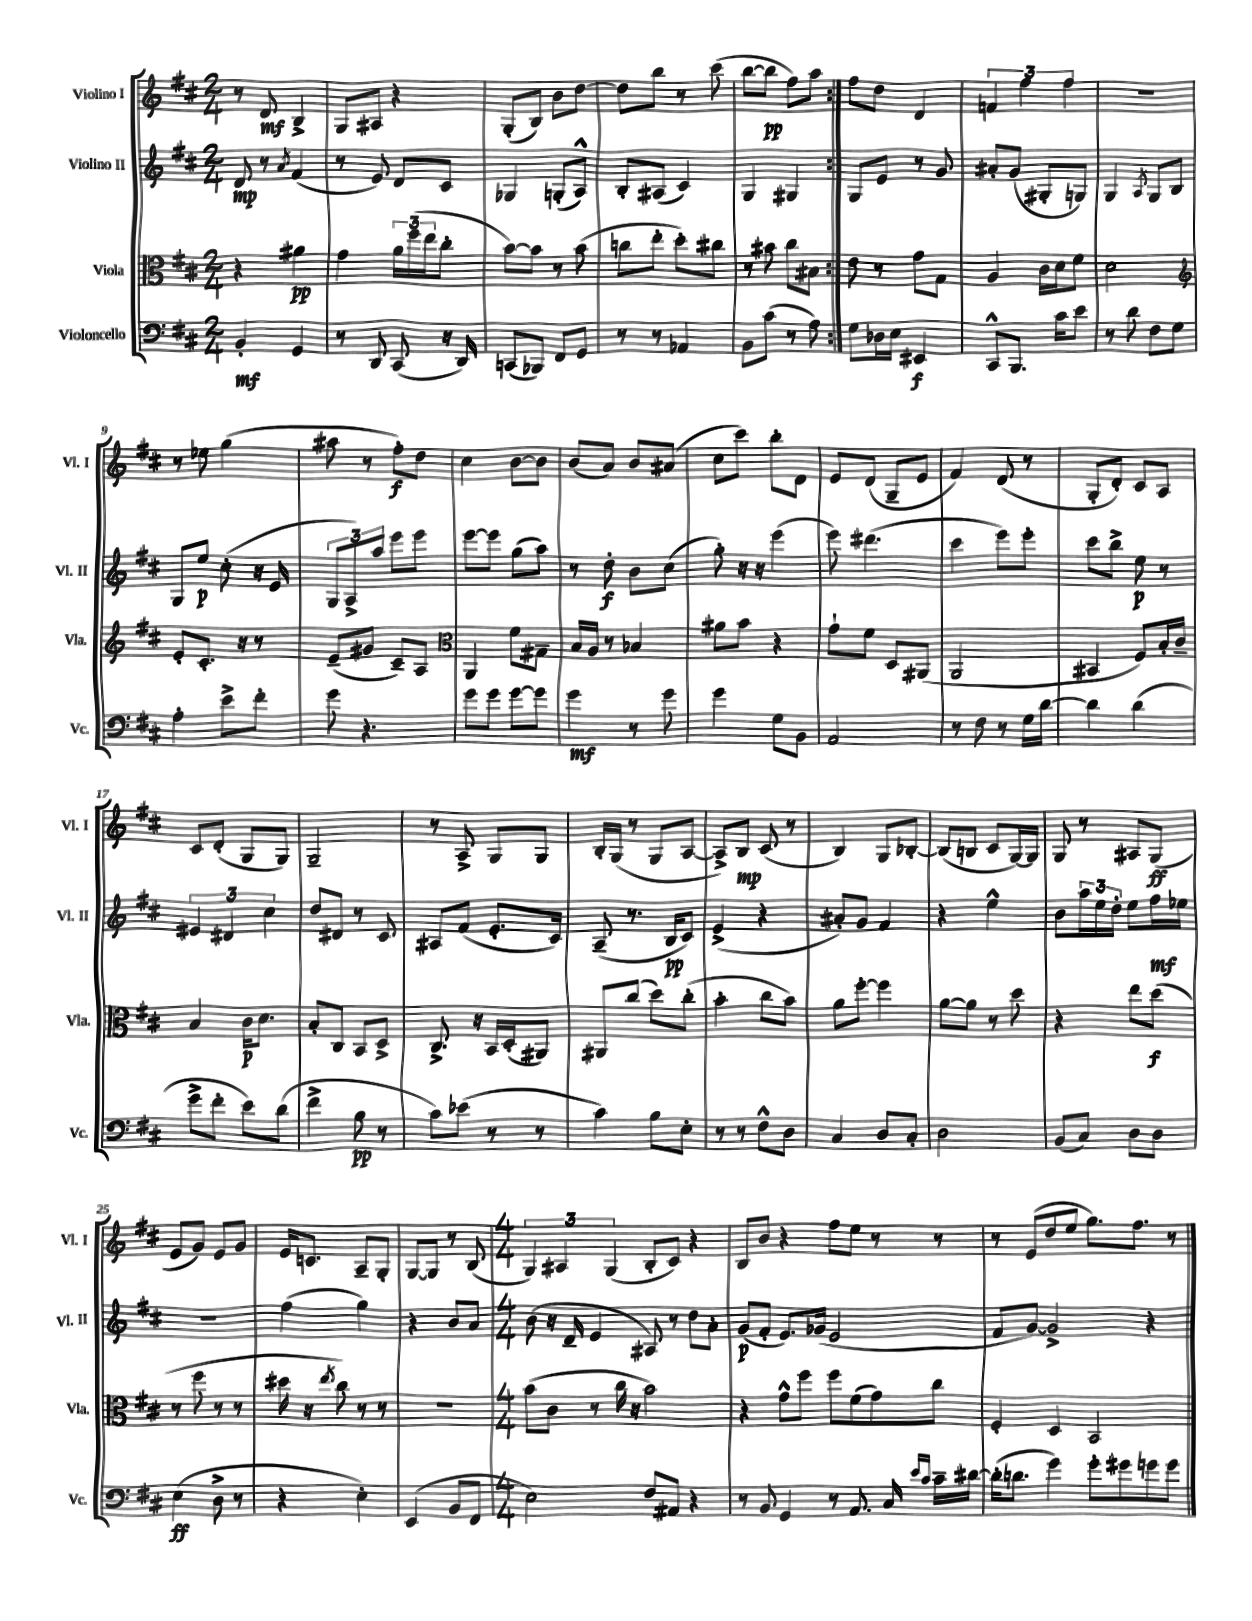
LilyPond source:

<<
\new StaffGroup <<
\new Staff = "s0" \with { instrumentName = "Violino I" shortInstrumentName = "Vl. I" } {
    \clef treble \key d \major \numericTimeSignature \time 2/4
    \repeat volta 2 { r8 d'8\mf b4-> |
    g8 ais8 r4 |
    g8-.( b8) b'8 d''8~ |
    d''8 b''8 r8 cis'''8( |
    b''8~ b''8\pp fis''8) a''8 | }
    fis''8 d''8 d'4 |
    \tuplet 3/2 { f'4 fis''4 fis''4 } |
    R2 |
    r8 ees''8 g''4( |
    ais''8 r8 fis''8-.\f) d''8 |
    cis''4 b'8~ b'8 |
    b'8( a'8) b'8 ais'8( |
    cis''8 cis'''8) b''8-. d'8 |
    e'8 d'8( g8-- e'8 |
    fis'4) d'8( r8 |
    g8-. d'8-.) cis'8 a8 |
    cis'8 d'8-.( g8 g8) |
    g2-- |
    r8 a8-> g8 g8 |
    b16-. g16( r8 g8 a8~ |
    a8->) b8\mp cis'8( r8 |
    b4) g8 bes8~-. |
    bes8( b8 cis'8 g16~) g16 |
    g8 r8 ais8 g8\ff( |
    e'8 g'8) e'8 g'8 |
    e'16 c'8. a8-- g8-. |
    g8~ g8 r8 b8( |
    \numericTimeSignature \time 4/4 \tuplet 3/2 { g4) ais4 g4( } b8-. cis'8) r4 |
    b8 b'8 r4 fis''8 e''8 r8 r8 |
    r8 e'8( d''8 e''8 g''8.) fis''8. r8 \bar "|." |
}
\new Staff = "s1" \with { instrumentName = "Violino II" shortInstrumentName = "Vl. II" } {
    \clef treble \key d \major \numericTimeSignature \time 2/4
    \repeat volta 2 { d'8\mp r8 \acciaccatura { a'8 } fis'4( |
    r8 e'8) d'8 cis'8 |
    ges4 g8-.( a8-^) |
    b8-. ais8( cis'4) |
    g4 gis4 | }
    g8 e'8 r8 g'8 |
    ais'8-. g'8( gis8-. g8) |
    g4 \acciaccatura { a8 } g8 b8 |
    g8 e''8\p cis''8-.( r16 e'16 |
    \tuplet 3/2 { g8 a8->) a''8 } e'''8 e'''8 |
    e'''8~ e'''8 g''8( a''8) |
    r8 d''8-.\f b'8 cis''8( |
    g''8-.) r16 r16 e'''4( |
    e'''8) dis'''4.( |
    cis'''4 e'''8) e'''8-. |
    cis'''8 b''8-> e''8\p r8 |
    \tuplet 3/2 { eis'4 dis'4 cis''4 } |
    d''8 dis'8 r8 cis'8 |
    ais8 fis'8( e'8.-. cis'16) |
    a8--( r8. b16\pp cis'8) |
    e'4->( r4 |
    ais'8-.) g'8 fis'4 |
    r4 e''4-^ |
    b'8 \tuplet 3/2 { a''16 e''16 d''16-. } e''8 fis''16\mf ees''16 |
    R2 |
    fis''4( g''4) |
    r4 b'8 a'8 |
    \numericTimeSignature \time 4/4 b'8( r16 d'16-- e'4 ais8) r8 d''8 a'8-. |
    g'8\p( fis'8-. e'8.) ges'16( e'2 |
    fis'8 g'8~) g'2-> r4 \bar "|." |
}
\new Staff = "s2" \with { instrumentName = "Viola" shortInstrumentName = "Vla." } {
    \clef alto \key d \major \numericTimeSignature \time 2/4
    \repeat volta 2 { r4 ais'4\pp |
    g'4 \tuplet 3/2 { a'16 fis''16( e''16 } cis''8-. |
    b'8~) b'8 r8 b'8( |
    c''8 e''8-. d''8-.) cis''8 |
    r8 bis'8 cis''8 bis8 | }
    e'8 r8 g'8 g8 |
    a4 cis'16 d'16 fis'8 |
    d'2 |
    \clef treble e'8-. cis'8.-. r16 r8 |
    e'8--( gis'8 cis'8--) a8 |
    \clef alto a,4 fis'8 gis8-- |
    b16 a16 r8 bes4 |
    ais'8 b'8 r4 |
    g'8-! fis'8 d8 ais,8( |
    a,2 |
    bis,4 fis8) b16-. cis'16-- |
    b4 cis'16\p d'8. |
    b8-. cis8 b,8 d8-> |
    cis8.-> r16 b,16 d16-.( ais,8) |
    ais,8 cis''8( d''8) cis''8-.( |
    b'4-. cis''8 b'8) |
    a'8 fis''8~-. fis''4 |
    a'8~ a'8 r8 d''8 |
    r4 e''8 d''8\f( |
    r8 fis''8 r8 r8 |
    dis''16 r16 \acciaccatura { e''8 } cis''8) r8 r8 |
    R2 |
    \numericTimeSignature \time 4/4 b'8( cis'8 r8 cis''16 r16 b'2) |
    r4 g'8-^ fis''8 fis''8 fis'8( g'8) cis''8 |
    fis4-. d4 b,2 \bar "|." |
}
\new Staff = "s3" \with { instrumentName = "Violoncello" shortInstrumentName = "Vc." } {
    \clef bass \key d \major \numericTimeSignature \time 2/4
    \repeat volta 2 { b,4-.\mf g,4 |
    r8 d,8 cis,8( r16 d,16) |
    c,8( bes,,8) fis,8 g,8 |
    r8 r8 aes,4 |
    b,8 cis'8( r8 a8) | }
    g8 des16 e16 eis,4\f |
    cis,8-^ b,,8. cis'16 e'8 |
    r8 d'8 fis8 g8 |
    a4-. e'8-> fis'8-. |
    g'8 r4. |
    g'8 g'8 g'8~ g'8 |
    g'4\mf r8 g'8 |
    g'4 g8 b,8 |
    a,2 |
    r8 fis8 r8 g16 d'16~ |
    d'4 d'4( |
    g'8-> fis'8-. e'8) d'8( |
    fis'4-> b8\pp r8 |
    cis'8) ees'8( r8 r8 |
    cis'4) b8 e8-. |
    r8 r8 fis8-^ d8 |
    cis4 d8 cis8-. |
    d2 |
    b,8( cis8) d8 d8 |
    e4\ff( d8-> r8 |
    r4 e4-.) |
    e,4( b,8 fis,8 |
    \numericTimeSignature \time 4/4 e2) fis8 ais,8 r4 |
    r8 b,8 g,4 r8 a,8. cis16 \grace { e'16 cis'16 } cis'16-- dis'16~ |
    dis'16-.( d'8. g'4) g'8-. gis'8 g'8 g'8 \bar "|." |
}
>>
>>
